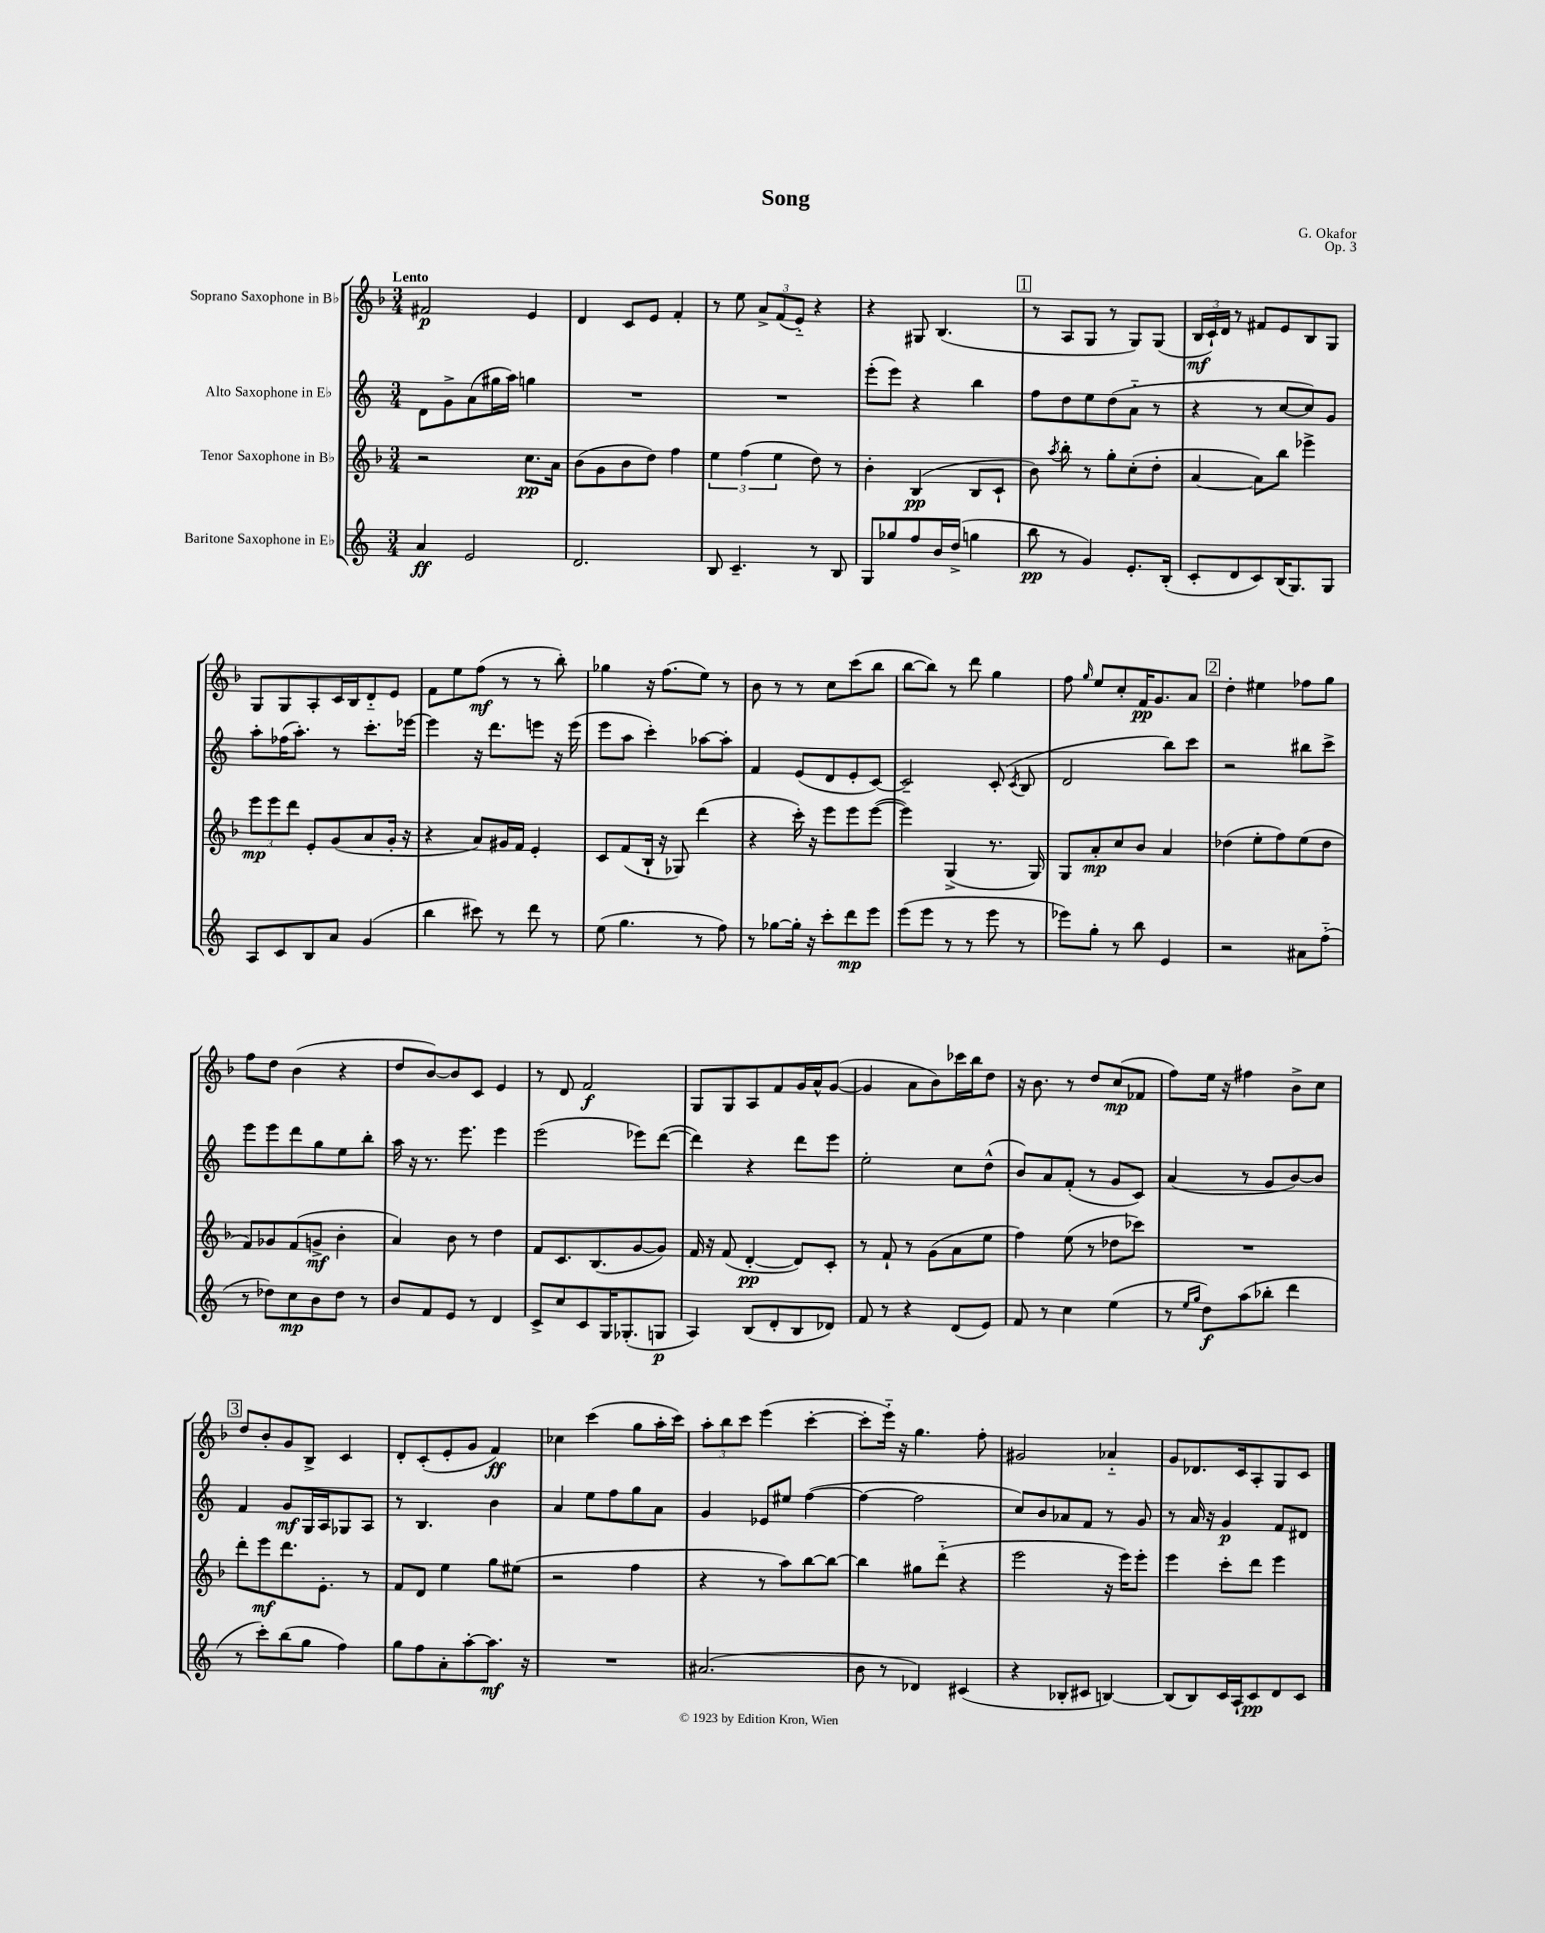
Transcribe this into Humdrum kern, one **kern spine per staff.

**kern	**kern	**kern	**kern
*staff4	*staff3	*staff2	*staff1
*clefG2	*clefG2	*clefG2	*clefG2
*k[]	*k[b-]	*k[]	*k[b-]
*M3/4	*M3/4	*M3/4	*M3/4
4a/	2r	8d\L	2f#/
.	.	8g^\	.
2e/	.	(8a\	.
.	.	16gg#\L	.
.	.	16aa\JJ)	.
.	8.cc\L	4gg\	4e/
.	16a\Jk	.	.
=	=	=	=
2.d/	(8b-\L	2.r	4d/
.	8g\	.	.
.	8b-\	.	8c/L
.	8dd\J)	.	8e/J
.	4ff\	.	4f'/
=	=	=	=
8B/	6ee\	2.r	8r
4.c~/	.	.	8ee\
.	(6ff\	.	.
.	.	.	12a^/L
.	6ee\	.	(12f/
.	.	.	12e'~/J)
8r	8dd\)	.	4r
8B/	8r	.	.
=	=	=	=
8G/L	4b-'\	(8eee'\L	4r
8gg-/	.	8eee\J)	.
8ff/	(4B-/	4r	8G#/
16b/L	.	.	(4.B-/
(16dd^/JJ	.	.	.
4gg\	8B-/L	4bb\	.
.	8c`/J	.	.
=	=	=	=
8bb\	8b-\)	8ff\L	8r
.	8qaa/	.	.
8r	8bb-'\	8dd\	8A/L
4g/)	8r	8ee\	8G/J
.	8gg'\L	(8dd\	8r
8.e'/L	(8cc'\	8a'~\J	8G/L)
.	8dd'\J	8r	(8G/J
(16B'/Jk	.	.	.
=	=	=	=
8c'/L	[4a/	4r	24B-/LL
.	.	.	24c`/)
.	.	.	24d/JJ
8d/	.	.	8r
8c/)	8a\]L)	8r	8f#/L
(16B/K	8bb-\J	[8cc/L	8e/
8.G/)	.	.	.
.	4eee-^\	8cc/])	8B-/
8G/J	.	8g/J	8G/J
=	=	=	=
8A/L	12eee\L	8aa'\L	8G/L
.	12eee\	.	.
8c/	.	(16ff-\K	8G/
.	12ddd\J	.	.
.	.	8.aa'\J)	.
8B/	8e'/L	.	8A'/
8a/J	(8g/	8r	16c/L
.	.	.	16B-/J
(4g/	8a/	8.ccc'\L	8d'~/
.	16g'/Jk	.	8e/J
.	16r	[16eee-\Jk	.
=	=	=	=
4bb\	4r	4eee-\]	8f\L
.	.	.	8ee\
8ccc#\)	8a/L)	16r	(8ff\J
.	.	8.ddd\L	.
8r	16g#/L	.	8r
.	16f/JJ	.	.
8ddd\	4e'/	8eee\J	8r
8r	.	16r	8bb-'\)
.	.	(16eee\	.
=	=	=	=
(8ee\	8c/L	8eee\L	4gg-\
4.gg\	(8f/	8aa\J	.
.	16B-`/Jk	4ccc'\)	16r
.	16r	.	(8.ff\L
.	8G-/)	.	.
8r	(4ddd\	[8aa-\L	8ee\J)
8ff\)	.	8aa-'\]J	8r
=	=	=	=
8r	4r	4f/	8b-\
[8gg-\L	.	.	8r
16gg-'\]Jk	16ccc'\)	(8e/L	8r
16r	16r	.	.
8ccc'\L	8eee\L	8d/	8cc\L
8ddd\	8eee\	8e'/	(8ccc\
8eee\J	([8eee\J	[8c/J)	8bb-\J
=	=	=	=
(8eee\L	4eee\])	2c~/]	[8bb-\L
8eee\J	.	.	8bb-\]J)
8r	(4G^/	.	8r
8r	.	.	8ddd\
8eee\	8.r	(8c'/	4gg\
.	.	8qc/	.
8r	.	8B/	.
.	16G/)	.	.
=	=	=	=
8eee-\L)	8G/L	2d/	8ff\
.	.	.	16qqgg/
8gg'\J	8a'/	.	8ee/L
8r	8cc/	.	8cc'/
8bb\	8b-/J	.	16f/K
.	.	.	8.g/
4e/	4a/	8bb\L)	.
.	.	8ccc\J	8a/J
=	=	=	=
2r	(4dd-\	2r	4dd'\
.	8ee'\L	.	4ee#\
.	8ff\)	.	.
8a#\L	(8ee\	8bb#\L	8ff-\L
(8ff'~\J	8dd-\J	8ccc^\J	8gg\J
=	=	=	=
8r	8f/L)	8eee\L	8ff\L
8dd-\L)	8g-/	8eee\	8dd\J
8cc\	(8f/	8ddd\	(4b-\
8b\	8g^/J	8gg\	.
8dd-\J	4b-'\	8ee\	4r
8r	.	8bb'\J	.
=	=	=	=
8b/L	4a/)	16aa\	8dd/L
.	.	16r	.
8f/	.	8.r	[8b-/)
8e/J	8b-\	.	8b-/]
.	.	8.eee\	.
8r	8r	.	8c/J
4d/	4dd\	4eee\	4e/
=	=	=	=
8c^/L	8f/L	(2eee\	8r
8cc/	8.c/	.	8d/
8c/	.	.	2f/
.	(8.B-/	.	.
16G/K	.	.	.
(8.G-'/	.	.	.
.	[8g/	8eee-\L)	.
8G/J	8g/]J)	([8ddd\J	.
=	=	=	=
4A/)	16f/	4ddd\])	8G/L
.	16r	.	.
.	(8f/	.	8G/
(8B/L	[4d'/	4r	8A/
8d'/	.	.	8f/
8B/	8d/]L)	8ddd\L	16g/L
.	.	.	16a^^/J
8d-/J)	8c'/J	8eee\J	([8g/J
=	=	=	=
8f/	8r	2ee'\	4g/]
8r	8f`/	.	.
4r	8r	.	8a\L
.	(8g\L	.	8b-\)
(8d/L	8a\	8cc\L	16ccc-\L
.	.	.	16bb-\J
8e/J)	8ee\J	(8dd^^\J	8dd\J
=	=	=	=
8f/	4ff\)	8b/L)	16r
.	.	.	8.b-\
8r	.	8a/	.
4cc\	(8ee\	(8f'/J	8r
.	8r	8r	8dd/L
(4ee\	8dd-\L	8g/L	(8cc/
.	8ccc-\J)	8c/J)	8f-/J
=	=	=	=
8r	2.r	(4a/	8ff\L)
16qqee/LL	.	.	.
16qqgg/JJ	.	.	.
8dd\L)	.	.	16ee\Jk
.	.	.	16r
(8aa\	.	8r	4ff#\
8bb-'\J	.	8g/L	.
4ddd\	.	[8b/)	8b-^\L
.	.	8b/]J	8cc\J
=	=	=	=
8r	8ddd'\L	4f/	8dd/L
8ccc'\L)	8eee\	.	8b-'/
(8bb\	8.ddd\	8g/L	8g/
8gg\J	.	16G/L	8B-^/J
.	8.e'\J	16A/J	.
4ff\)	.	8G-/	4c/
.	8r	8A/J	.
=	=	=	=
8gg\L	8f/L	8r	8d'/L
8ff\	8d/J	4.B/	(8c'/
8a'\	4ee\	.	8e'/
[8aa'\	.	.	8g/J
8.aa\]J	8gg\L	4b\	4f/)
.	(8ee#\J	.	.
16r	.	.	.
=	=	=	=
2.r	2r	4a/	4cc-\
.	.	8ee\L	(4ccc\
.	.	8ff\	.
.	4ff\	8gg\	8gg\L
.	.	8a\J	16aa'\L
.	.	.	16ccc\JJ)
=	=	=	=
(2.a#/	4r	4g/	12aa'\L
.	.	.	12bb-\
.	.	.	12ccc\J
.	8r	8e-/L	(4eee\
.	8aa\L)	8ee#/J	.
.	[8bb-\	([4ff\	[4ccc'\
.	8bb-\_J	.	.
=	=	=	=
8b\	4bb-\]	4ff\_	8ccc'\]L
8r	.	.	16eee'~\Jk)
.	.	.	16r
4d-/)	8gg#\L	2ff\]	4.gg\
.	(8ddd'~\J	.	.
(4c#/	4r	.	.
.	.	.	8ff'\
=	=	=	=
4r	2eee\	8cc/L)	2g#/
.	.	8b/	.
8B-'/L	.	8a-/	.
8c#/J	.	8f/J	.
[4B/)	16r	8r	4a-'~/
.	16eee\LK)	.	.
.	8eee'\J	8g/	.
=	=	=	=
(8B/]L	4eee\	8r	8g/L
8B/)	.	16a/	8.d-/
.	.	16r	.
16c/L	8ccc'\L	4g/	.
16A`/J	.	.	16c/k
8c/	8ddd\J	.	8A'/
8d/	4eee\	8f/L	8G/
8c/J	.	8d#/J	8c/J
==	==	==	==
*-	*-	*-	*-
